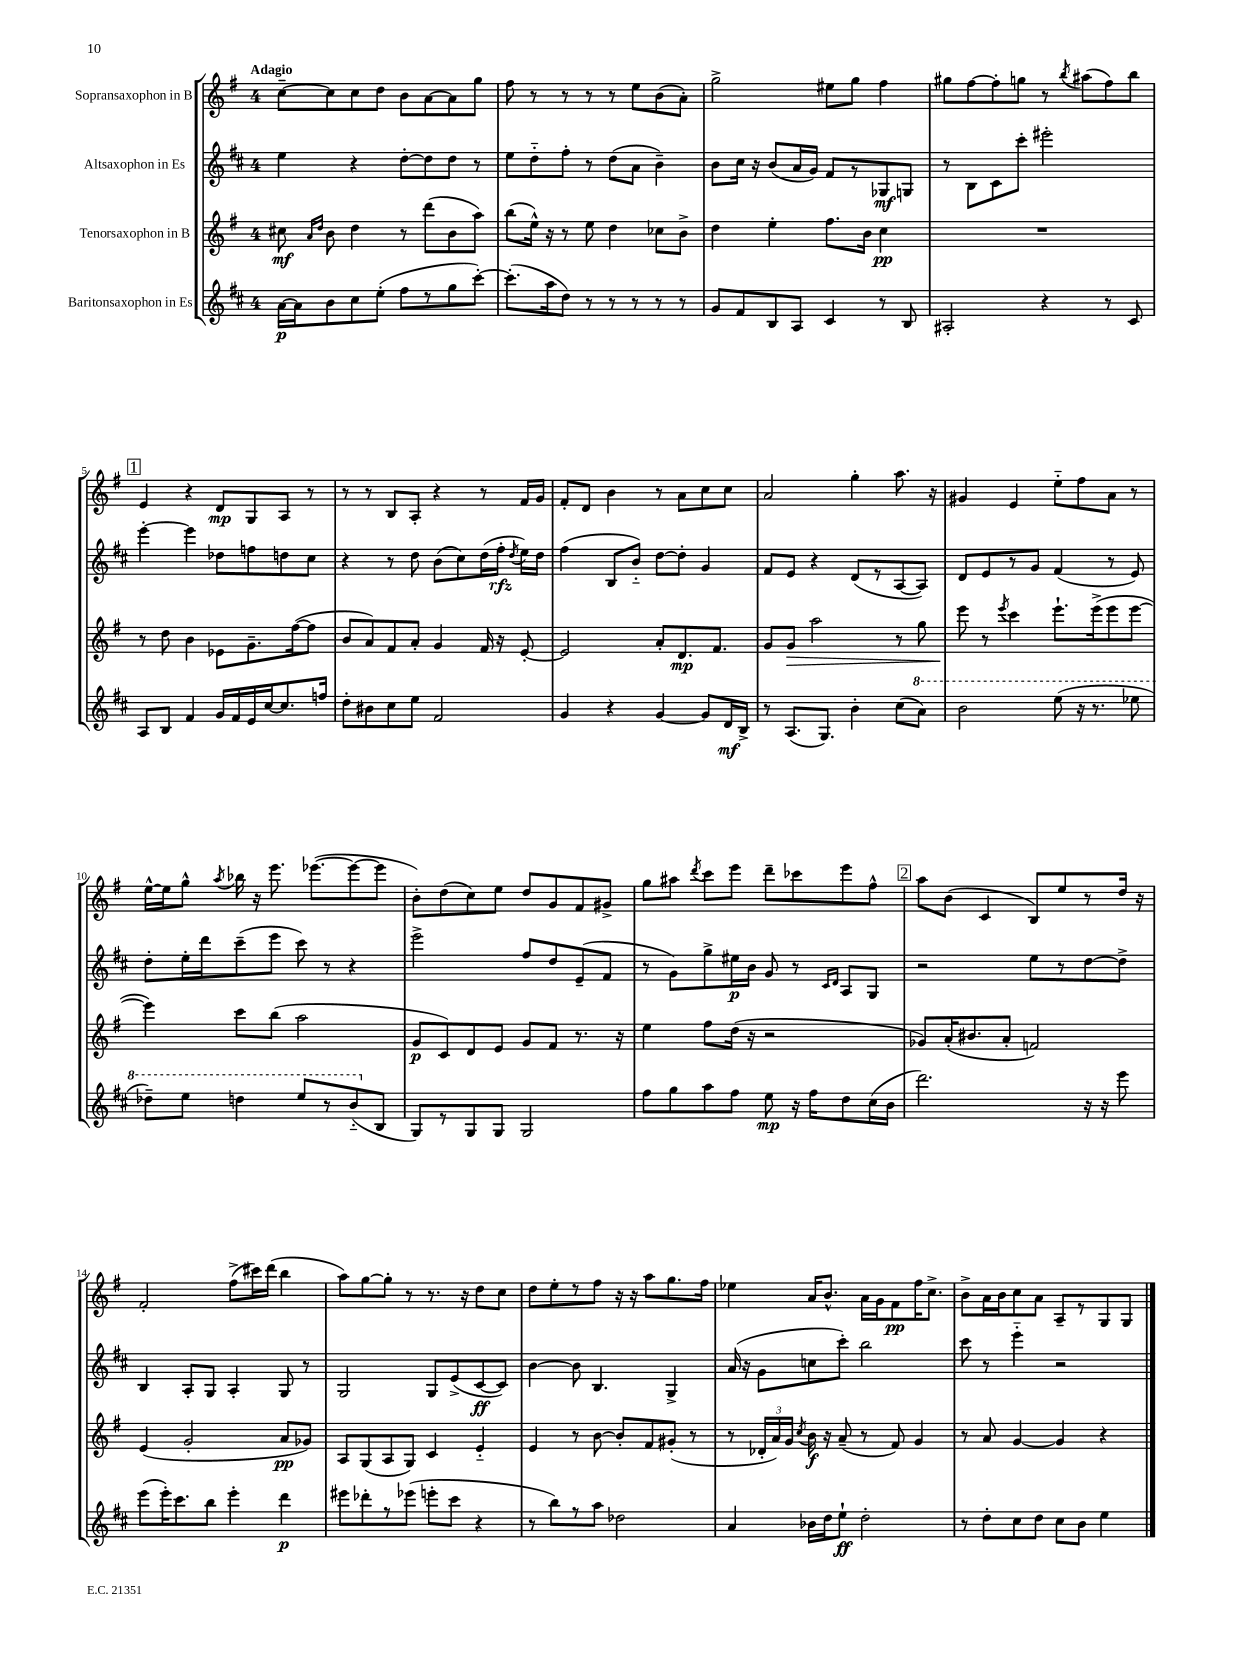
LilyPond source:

<<
\new StaffGroup <<
\new Staff = "s0" \with { instrumentName = "Sopransaxophon in B" } {
    \clef treble \key g \major \once \override Staff.TimeSignature.style = #'single-digit \time 4/4 \tempo "Adagio"
    \autoBeamOff c''8[~-- c''8 c''8 d''8] b'8[ a'8~ a'8 g''8] |
    fis''8 r8 r8 r8 r8 e''8[ b'8( a'8]-.) |
    g''2-> eis''8[ g''8] fis''4 |
    gis''8[ fis''8~ fis''8-. g''8] r8 \acciaccatura { b''8 } ais''8[( fis''8) b''8] |
    \mark \markup { \box "1" } e'4 r4 d'8[\mp g8 a8] r8 |
    r8 r8 b8[ a8]-. r4 r8 fis'16[ g'16] |
    fis'8[-. d'8] b'4 r8 a'8[ c''8 c''8] |
    a'2 g''4-. a''8. r16 |
    gis'4 e'4 e''8[-_ fis''8 a'8] r8 |
    e''16[~-^ e''16 g''8]-^ \acciaccatura { a''8 } bes''16 r16 e'''8. ees'''8.[~( ees'''8~ ees'''8] |
    b'8[-.) d''8( c''8) e''8] d''8[ g'8 fis'8 gis'8]-> |
    g''8[ ais''8] \acciaccatura { d'''8 } c'''8[ e'''8] d'''8[-- ces'''8 e'''8 fis''8]-^ |
    \mark \markup { \box "2" } a''8[ b'8]( c'4 b8[) e''8 r8 d''16] r16 |
    fis'2-. fis''8[->( cis'''16) d'''16]( b''4 |
    a''8[) g''8~ g''8]-. r8 r8. r16 d''8[ c''8] |
    d''8[ e''8-. r8 fis''8] r16 r16 a''8[ g''8. fis''16] |
    ees''4 a'16[ b'8.]-^ a'16[ g'16 fis'8\pp fis''16 c''8.]-> |
    b'8[-> a'16 b'16 c''8 a'8] a8[-- r8 g8 g8] \bar "|." |
}
\new Staff = "s1" \with { instrumentName = "Altsaxophon in Es" } {
    \clef treble \key d \major \once \override Staff.TimeSignature.style = #'single-digit \time 4/4
    \autoBeamOff e''4 r4 d''8[~-. d''8 d''8] r8 |
    e''8[ d''8-_ fis''8]-. r8 d''8[( a'8] b'4--) |
    b'8[ cis''16] r16 b'8[( a'16 g'16]) fis'8[ r8 ges8\mf g8] |
    r8 b8[ cis'8 cis'''8]-. eis'''2-. |
    \mark \markup { \box "1" } e'''4~-. e'''4 des''8[ f''8 d''8 cis''8] |
    r4 r8 d''8 b'8[( cis''8) d''16( fis''16]-.\rfz \acciaccatura { d''8 } e''16[) d''16] |
    fis''4( b8[ b'8]-_) d''8[~ d''8]-. g'4 |
    fis'8[ e'8] r4 d'8[( r8 a8~ a8]) |
    d'8[ e'8 r8 g'8] fis'4( r8 e'8) |
    d''8[-. e''16-. d'''16 cis'''8--( e'''8] cis'''8) r8 r4 |
    e'''2-> fis''8[ d''8 e'8--( fis'8] |
    r8 g'8[) g''8-> eis''16\p b'16] g'8 r8 \grace { cis'16[ d'16] } a8[ g8] |
    \mark \markup { \box "2" } r2 e''8[ r8 d''8~ d''8]-> |
    b4 a8[-. g8] a4-. g8 r8 |
    g2 g8[ e'8->( cis'8~\ff cis'8]) |
    b'4~ b'8 b4. g4-> |
    a'16( r16 g'8[ c''8 cis'''8]-.) b''2 |
    cis'''8 r8 e'''4-_ r2 \bar "|." |
}
\new Staff = "s2" \with { instrumentName = "Tenorsaxophon in B" } {
    \clef treble \key g \major \once \override Staff.TimeSignature.style = #'single-digit \time 4/4
    \autoBeamOff cis''8\mf \grace { a'16[ d''16] } b'8 d''4 r8 d'''8[( b'8 a''8]) |
    b''8[( e''16]-^) r16 r8 e''8 d''4 ces''8[ b'8]-> |
    d''4 e''4-. fis''8.[ b'16] c''4\pp |
    R1 |
    \mark \markup { \box "1" } r8 d''8 b'4 ees'8[ g'8.-- fis''16~( fis''8] |
    b'8[ a'8) fis'8 a'8]-. g'4 fis'16 r16 e'8~-. |
    e'2 a'8[-. d'8.\mp fis'8.] |
    g'8[ g'8]\> a''2 r8 g''8 |
    e'''8\! r8 \acciaccatura { e'''8 } c'''4 e'''8.[-! e'''16->( e'''8 e'''8]~ |
    e'''4) c'''8[ b''8]( a''2 |
    g'8[\p c'8) d'8 e'8] g'8[ fis'8] r8. r16 |
    e''4 fis''8[ d''16]( r16 r2 |
    \mark \markup { \box "2" } ges'8[) a'16-.( bis'8. a'8]-. f'2) |
    e'4( g'2-. a'8[\pp ges'8]) |
    a8[ g8( a8 g8]) c'4 e'4-_ |
    e'4 r8 b'8~ b'8[-. fis'8 gis'8]-.( r8 |
    r8 \tuplet 3/2 { des'16[-. a'16) g'16] } \acciaccatura { c''8 } b'16\f r16 a'8--( r8 fis'8) g'4 |
    r8 a'8 g'4~ g'4 r4 \bar "|." |
}
\new Staff = "s3" \with { instrumentName = "Baritonsaxophon in Es" } {
    \clef treble \key d \major \once \override Staff.TimeSignature.style = #'single-digit \time 4/4
    \autoBeamOff a'16[~\p a'16 b'8 cis''8 e''8]-.( fis''8[ r8 g''8 cis'''8]~-.) |
    cis'''8.[-.( a''16 d''8]) r8 r8 r8 r8 r8 |
    g'8[ fis'8 b8 a8] cis'4 r8 b8 |
    ais2-. r4 r8 cis'8 |
    \mark \markup { \box "1" } a8[ b8] fis'4 g'16[ fis'16 e'16 cis''16~ cis''8. f''16] |
    d''8[-. bis'8 cis''8 e''8] fis'2 |
    g'4 r4 g'4~ g'8[ d'16\mf b16]-> |
    r8 a8.[( g8.]) b'4-. cis''8[( \ottava #1 a''8]) |
    b''2 e'''8( r16 r8. ees'''8 |
    des'''8[--) e'''8] d'''4 e'''8[ r8 b''8-_( \ottava #0 b8] |
    g8[) r8 g8 g8] g2 |
    fis''8[ g''8 a''8 fis''8] e''8\mp r16 fis''16[ d''8 cis''16( b'16] |
    \mark \markup { \box "2" } d'''2.) r16 r16 e'''8 |
    e'''8[( e'''16-.) cis'''8. b''8] e'''4-. d'''4\p |
    eis'''8[ des'''8-. r8 ees'''8]( e'''8[-. cis'''8] r4 |
    r8 b''8[) r8 a''8] des''2 |
    a'4 bes'16[ d''16 e''8]-!\ff d''2-. |
    r8 d''8[-. cis''8 d''8] cis''8[ b'8] e''4 \bar "|." |
}
>>
>>
